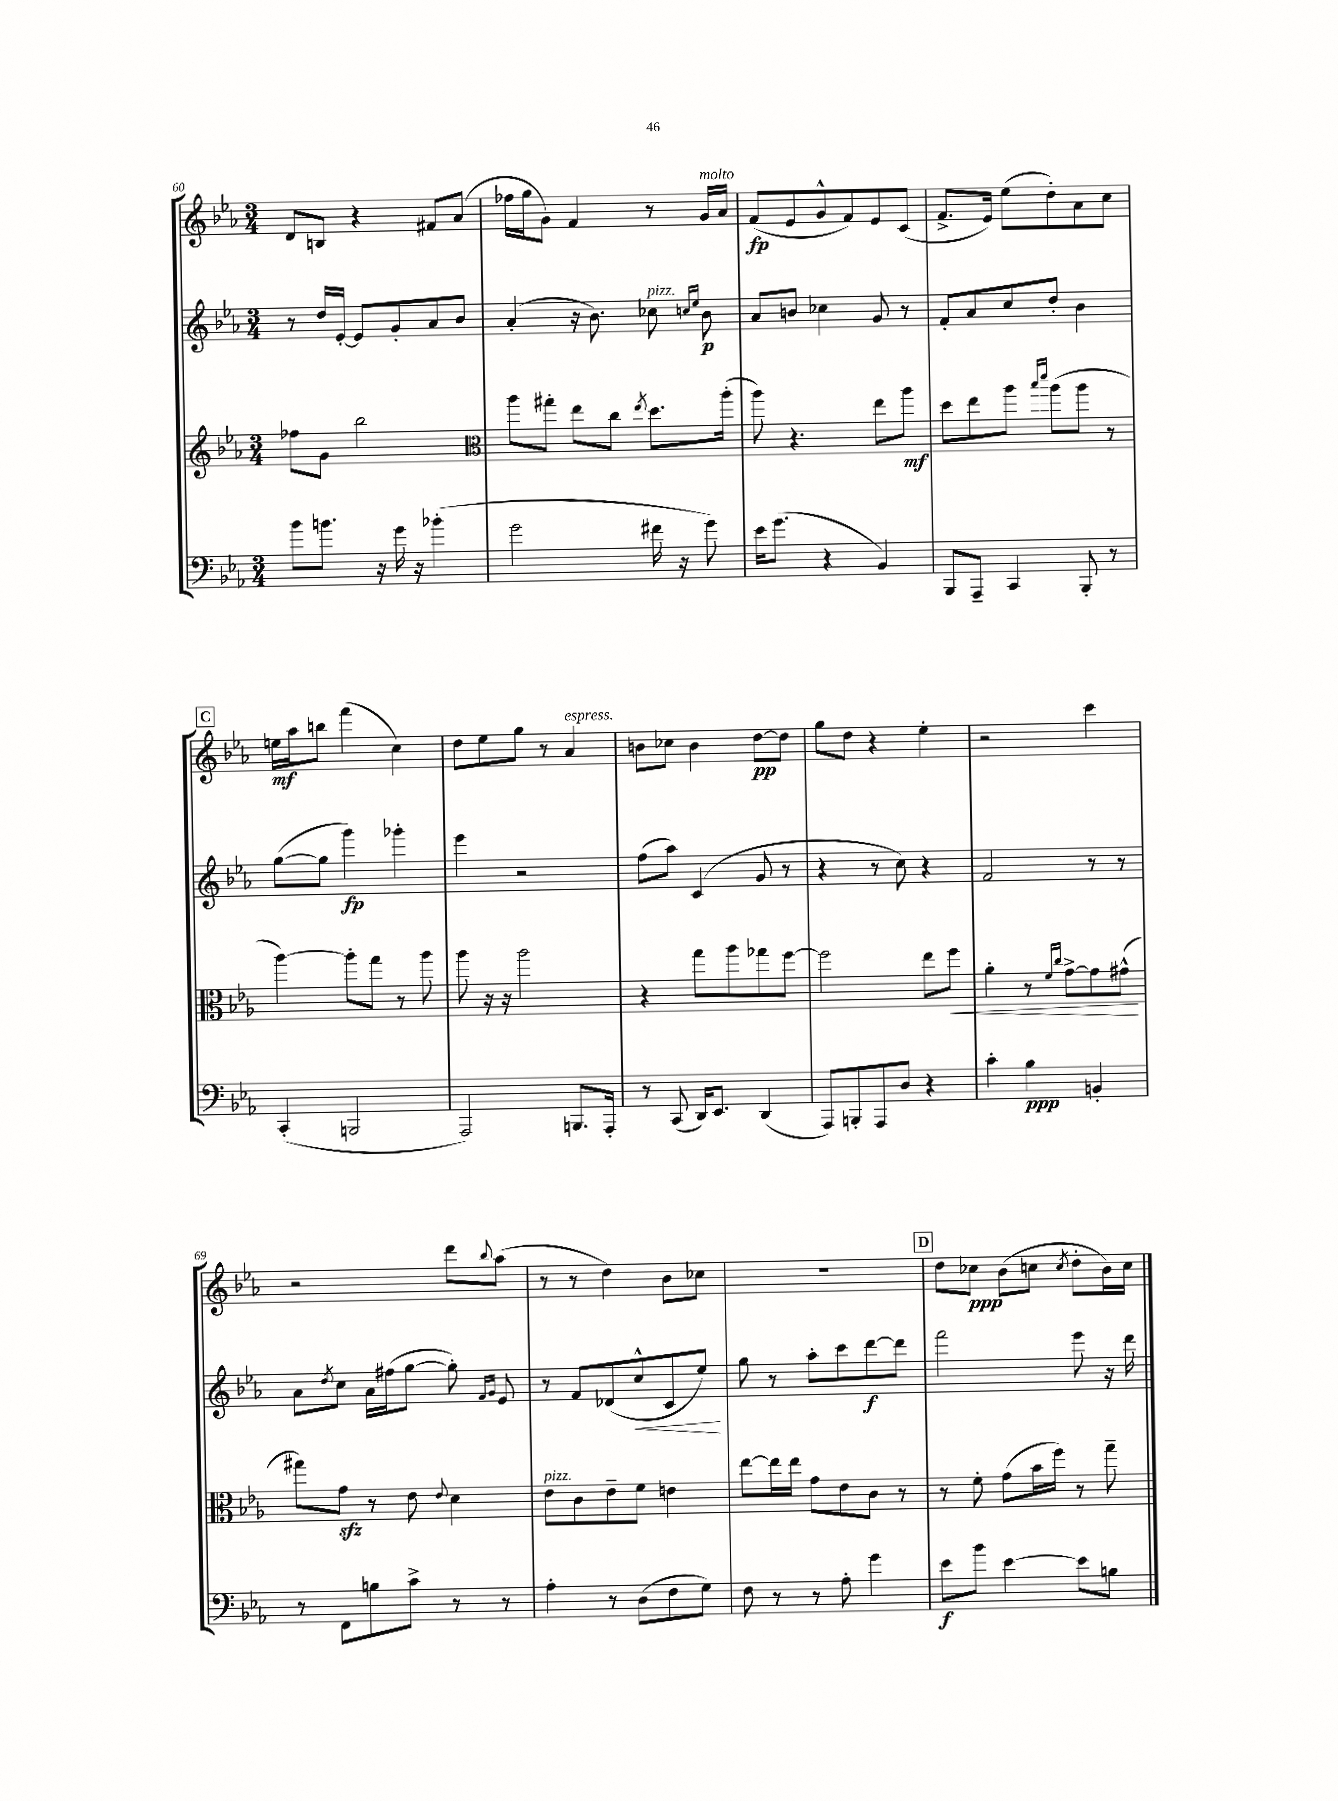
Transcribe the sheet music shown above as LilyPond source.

<<
\new StaffGroup <<
\new Staff = "s0" {
    \clef treble \key ees \major \numericTimeSignature \time 3/4
    d'8 b8 r4 fis'8 aes'8( |
    fes''16 g''16 g'8) f'4 r8 g'16^\markup { \italic "molto" } aes'16 |
    f'8\fp( ees'8 g'8-^ f'8) ees'8 c'8( |
    f'8.-> ees'16) ees''8( d''8-.) aes'8 c''8 |
    \mark \markup { \box "C" } e''16\mf aes''16 b''8 f'''4( c''4) |
    d''8 ees''8 g''8 r8 aes'4^\markup { \italic "espress." } |
    b'8 ces''8 b'4 d''8~\pp d''8 |
    g''8 d''8 r4 ees''4-. |
    r2 c'''4 |
    r2 d'''8 \appoggiatura { bes''8 } aes''8( |
    r8 r8 d''4) bes'8 ces''8 |
    R2. |
    \mark \markup { \box "D" } d''8 ces''8\ppp bes'8( c''8 \acciaccatura { c''8 } d''8-. bes'16) c''16 \bar "|." |
}
\new Staff = "s1" {
    \clef treble \key ees \major \numericTimeSignature \time 3/4
    r8 d''16 ees'16~-. ees'8 g'8-. aes'8 bes'8 |
    aes'4-.( r16 bes'8.) ces''8^\markup { \italic "pizz." } \grace { c''16 ees''16 } bes'8\p |
    aes'8 b'8 ces''4 g'8 r8 |
    f'8-. aes'8 c''8 d''8-. bes'4 |
    \mark \markup { \box "C" } g''8~( g''8 g'''4\fp) ges'''4-. |
    ees'''4 r2 |
    f''8( aes''8) c'4( g'8 r8 |
    r4 r8 c''8) r4 |
    f'2 r8 r8 |
    aes'8 \acciaccatura { d''8 } c''8 aes'16 fis''16( g''8~ g''8-.) \grace { f'16 g'16 } ees'8 |
    r8 f'8 des'8( c''8-^\< c'8 ees''8\!) |
    g''8 r8 aes''8-. c'''8 d'''8~\f d'''8 |
    \mark \markup { \box "D" } f'''2 ees'''8 r16 d'''16 \bar "|." |
}
\new Staff = "s2" {
    \clef treble \key ees \major \numericTimeSignature \time 3/4
    fes''8 g'8 bes''2 |
    \clef alto aes''8 gis''8-. ees''8 c''8 \acciaccatura { ees''8 } d''8. aes''16-.( |
    aes''8) r4. ees''8 aes''8\mf |
    d''8 ees''8 aes''8 \grace { bes''16 d'''16 } aes''8( aes''8 r8 |
    \mark \markup { \box "C" } aes''4~) aes''8-. g''8 r8 aes''8 |
    aes''8 r16 r16 aes''2 |
    r4 g''8 aes''8 ges''8 f''8~ |
    f''2 ees''8 f''8\< |
    aes'4-. r8 \grace { f'16 c''16 } g'8~-> g'8 gis'8-^\!( |
    gis''8) g'8\sfz r8 ees'8 \appoggiatura { ees'8 } d'4 |
    ees'8^\markup { \italic "pizz." } c'8 ees'8-- f'8 e'4 |
    ees''8~ ees''16 ees''16 g'8 ees'8 c'8 r8 |
    \mark \markup { \box "D" } r8 f'8-. g'8( bes'16 f''16) r8 g''8-- \bar "|." |
}
\new Staff = "s3" {
    \clef bass \key ees \major \numericTimeSignature \time 3/4
    bes'8 b'8. r16 g'16 r16 bes'4-.( |
    g'2 fis'16 r16 g'8) |
    ees'16 g'8.( r4 bes,4) |
    bes,,8 aes,,8-- c,4 bes,,8-. r8 |
    \mark \markup { \box "C" } c,4-.( b,,2 |
    aes,,2) b,,8. aes,,16-. |
    r8 c,8( d,16) ees,8. d,4( |
    aes,,8) b,,8-. aes,,8 d8 r4 |
    c'4-. bes4\ppp b,4-. |
    r8 f,8 b8 c'8-> r8 r8 |
    aes4-. r8 d8( f8 g8) |
    f8 r8 r8 aes8-. g'4 |
    \mark \markup { \box "D" } ees'8\f bes'8 ees'4~ ees'8 b8 \bar "|." |
}
>>
>>
\layout { \context { \Score currentBarNumber = #60 } }
